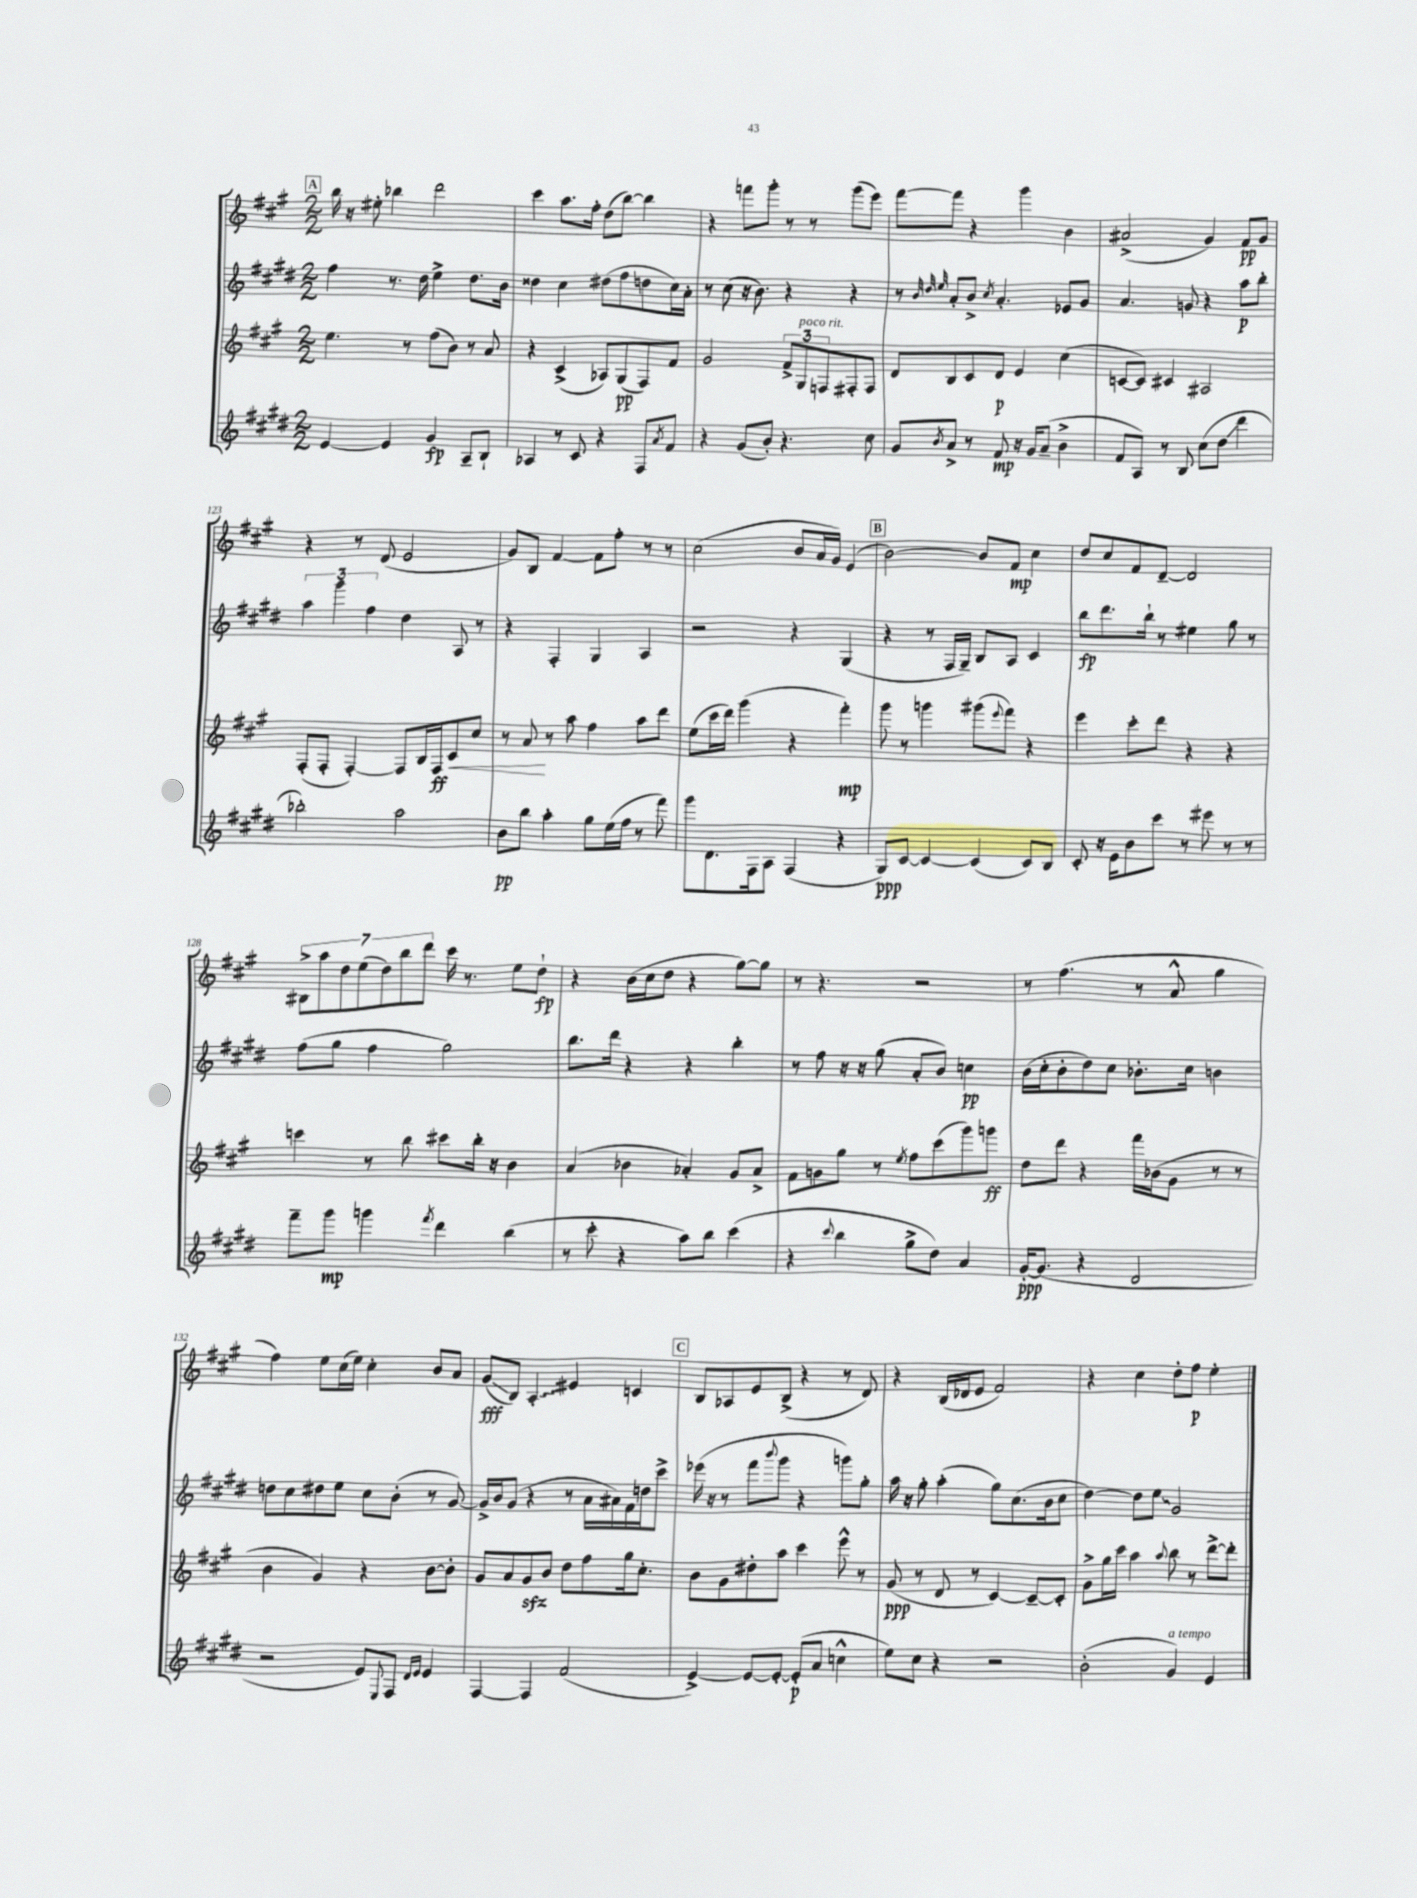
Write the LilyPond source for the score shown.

<<
\new StaffGroup <<
\new Staff = "s0" {
    \clef treble \key a \major \numericTimeSignature \time 2/2
    \mark \markup { \box "A" } b''16 r16 eis''8-. bes''4 d'''2 |
    cis'''4 a''8. fis''16-. d''8( b''8~) b''4 |
    r4 f'''8 gis'''8-. r8 r8 gis'''8( e'''8) |
    fis'''8~ fis'''8 r4 gis'''4 b'4 |
    ais'2->( gis'4) fis'8\pp gis'8 |
    r4 r8 d'8( e'2 |
    gis'8) b8 fis'4~ fis'8 fis''8-. r8 r8 |
    cis''2( b'8 a'16 gis'16) e'4( |
    \mark \markup { \box "B" } b'2~) b'8 fis'8\mp cis''4 |
    d''8 cis''8 fis'8 d'8~-- d'2 |
    \tuplet 7/4 { bis8-> a''8 d''8 e''8( d''8) b''8 d'''8 } cis'''16 r8. e''8 d''8-!\fp |
    r4 b'16( cis''16 d''8 r4 gis''8~) gis''8 |
    r8 r4. r2 |
    r8 fis''4.( r8 a'8-^ gis''4 |
    fis''4) e''8 cis''16( e''16) cis''4-. b'8 a'8 |
    gis'8\glissando\fff( b8) \once \override Glissando.style = #'zigzag a4-.\glissando eis'4 c'4 |
    \mark \markup { \box "C" } b8 aes8 e'8 b8->( r4 r8 d'8) |
    r4 b16( des'16 e'8 fis'2) |
    r4 cis''4 d''8-. fis''8\p e''4-. \bar "|." |
}
\new Staff = "s1" {
    \clef treble \key e \major \numericTimeSignature \time 2/2
    \mark \markup { \box "A" } fis''4 r8. dis''16 e''4-> dis''8. b'16 |
    disis''4 cis''4 dis''8( fis''8 d''8 cis''16) a'16-. |
    r8 cis''8( r16 b'8.) r4 r4 |
    r8 \grace { b'32 dis''32 e''32 } a'8-. b'8-> \acciaccatura { cis''8 } a'4.-. ees'8 gis'8 |
    a'4. g'8 r4 a''8\p b''8-. |
    \tuplet 3/2 { a''4 gis'''4 fis''4 } dis''4 a8 r8 |
    r4 fis4-. gis4 a4 |
    r2 r4 gis4( |
    \mark \markup { \box "B" } r4 r8 fis16 gis16--) b8 a8 cis'4 |
    b''8\fp dis'''8. b''16-! r8 eis''4 gis''8 r8 |
    fis''8( gis''8 fis''4 gis''2) |
    b''8. dis'''16 r4 r4 b''4-. |
    r8 fis''8 r16 r16 gis''8( a'8-. b'8) c''4\pp |
    b'16( cis''16-. b'8-. dis''8) cis''8 bes'8.-. cis''16 b'4 |
    d''8 cis''8 dis''8 e''8 cis''8 b'8-.( r8 gis'8~) |
    gis'16-> b'16 gis'8( r4 r8 a'16 ais'16) fis'16 d''16 cis'''8-> |
    \mark \markup { \box "C" } ees'''16( r16 r8 fis'''8 \appoggiatura { b'''8 } gis'''8 r4 g'''8) gis''8-. |
    a''16 r16 gis''8-. a''4-.( gis''8) cis''8.( b'16 cis''8 |
    dis''4~) dis''8 \once \override Glissando.style = #'zigzag e''8\glissando gis'2 \bar "|." |
}
\new Staff = "s2" {
    \clef treble \key a \major \numericTimeSignature \time 2/2
    \mark \markup { \box "A" } e''4. r8 fis''8( b'8) r8 a'8 |
    r4 cis'4->( aes8) gis8\pp( fis8) fis'8 |
    gis'2 \tuplet 3/2 { fis'8-> gis8^\markup { \italic "poco rit." } f8 } fis8-. fis8 |
    d'8 b8 cis'8 d'8\p e'4 cis''4( |
    c'8~ c'8) cis'4 ais2 |
    fis8-.( fis8-. fis4~-.) fis8 b16 fis16\ff cis'8\< cis''8 |
    r8 a'8\! r8 a''8 fis''4 a''8 d'''8 |
    e''8( cis'''16 d'''16) gis'''4( r4 fis'''4-.\mp) |
    \mark \markup { \box "B" } gis'''8 r8 g'''4 gis'''8( \appoggiatura { e'''8 } fis'''8) r4 |
    e'''4 cis'''8-. d'''8 r4 r4 |
    c'''4 r8 b''8 cis'''8 b''16-. r16 b'4 |
    a'4( bes'4 aes'4-.) gis'8 aes'8-> |
    fis'8 g'8 gis''8 r8 \acciaccatura { e''8 } fis''8 cis'''8( gis'''8) g'''8\ff |
    d''8 d'''8 r4 fis'''16 bes'16( gis'8 r8 r8 |
    b'4 gis'4) r4 b'8~ b'8-. |
    gis'8 a'8 gis'8\sfz b'8 d''8 fis''8 gis''16 cis''8.-. |
    \mark \markup { \box "C" } b'8 gis'8 dis''8-. a''8 cis'''4 e'''8-^ r8 |
    gis'8\ppp( r8 d'8 r8 cis'4~) cis'8~-- cis'8-. |
    gis'8-> gis''16 cis'''16 a''4 \appoggiatura { a''8 } b''8 r8 d'''8~-> d'''8-. \bar "|." |
}
\new Staff = "s3" {
    \clef treble \key e \major \numericTimeSignature \time 2/2
    \mark \markup { \box "A" } e'4~ e'4 gis'4\fp a8-- b8-! |
    aes4 r8 cis'8 r4 fis8 \acciaccatura { a'8 } fis'8 |
    r4 gis'8( b'8-.) r4. cis''8 |
    gis'8 \acciaccatura { b'8 } a'8-> r8 fis'8\mp r16 gis'16 a'8--( b'4-> |
    fis'8 a8) r8 b8 cis''8( dis''8\glissando dis'''4 |
    bes''2-.) a''2 |
    b'8\pp b''8 a''4-. gis''8 e''16( fis''16 r8 fis'''8) |
    gis'''8 dis'8. fis16 a8 fis4( r4 |
    \mark \markup { \box "B" } gis8\ppp) cis'8~ cis'4~ cis'4( cis'8) b8 |
    cis'8-. r16 e'16 b'8 cis'''8 r8 eis'''8 r8 r8 |
    fis'''8-- gis'''8\mp g'''4 \acciaccatura { fis'''8 } dis'''4 b''4( |
    r8 cis'''8-. r4 a''8) b''8 cis'''4( |
    r4 \appoggiatura { cis'''8 } b''4 gis''8-> dis''8) a'4 |
    gis'16~-.\ppp gis'8.( r4 dis'2 |
    r2 e'8) \appoggiatura { e8 } fis8 \grace { dis'16 e'16 } e'4 |
    fis4~ fis4 fis'2( |
    \mark \markup { \box "C" } e'4~->) e'8~ e'8~-. e'8-.\p( a'8 c''4-^ |
    e''8) cis''8 r4 r2 |
    b'2-.( gis'4^\markup { \italic "a tempo" }) e'4 \bar "|." |
}
>>
>>
\layout { \context { \Score currentBarNumber = #118 } }
